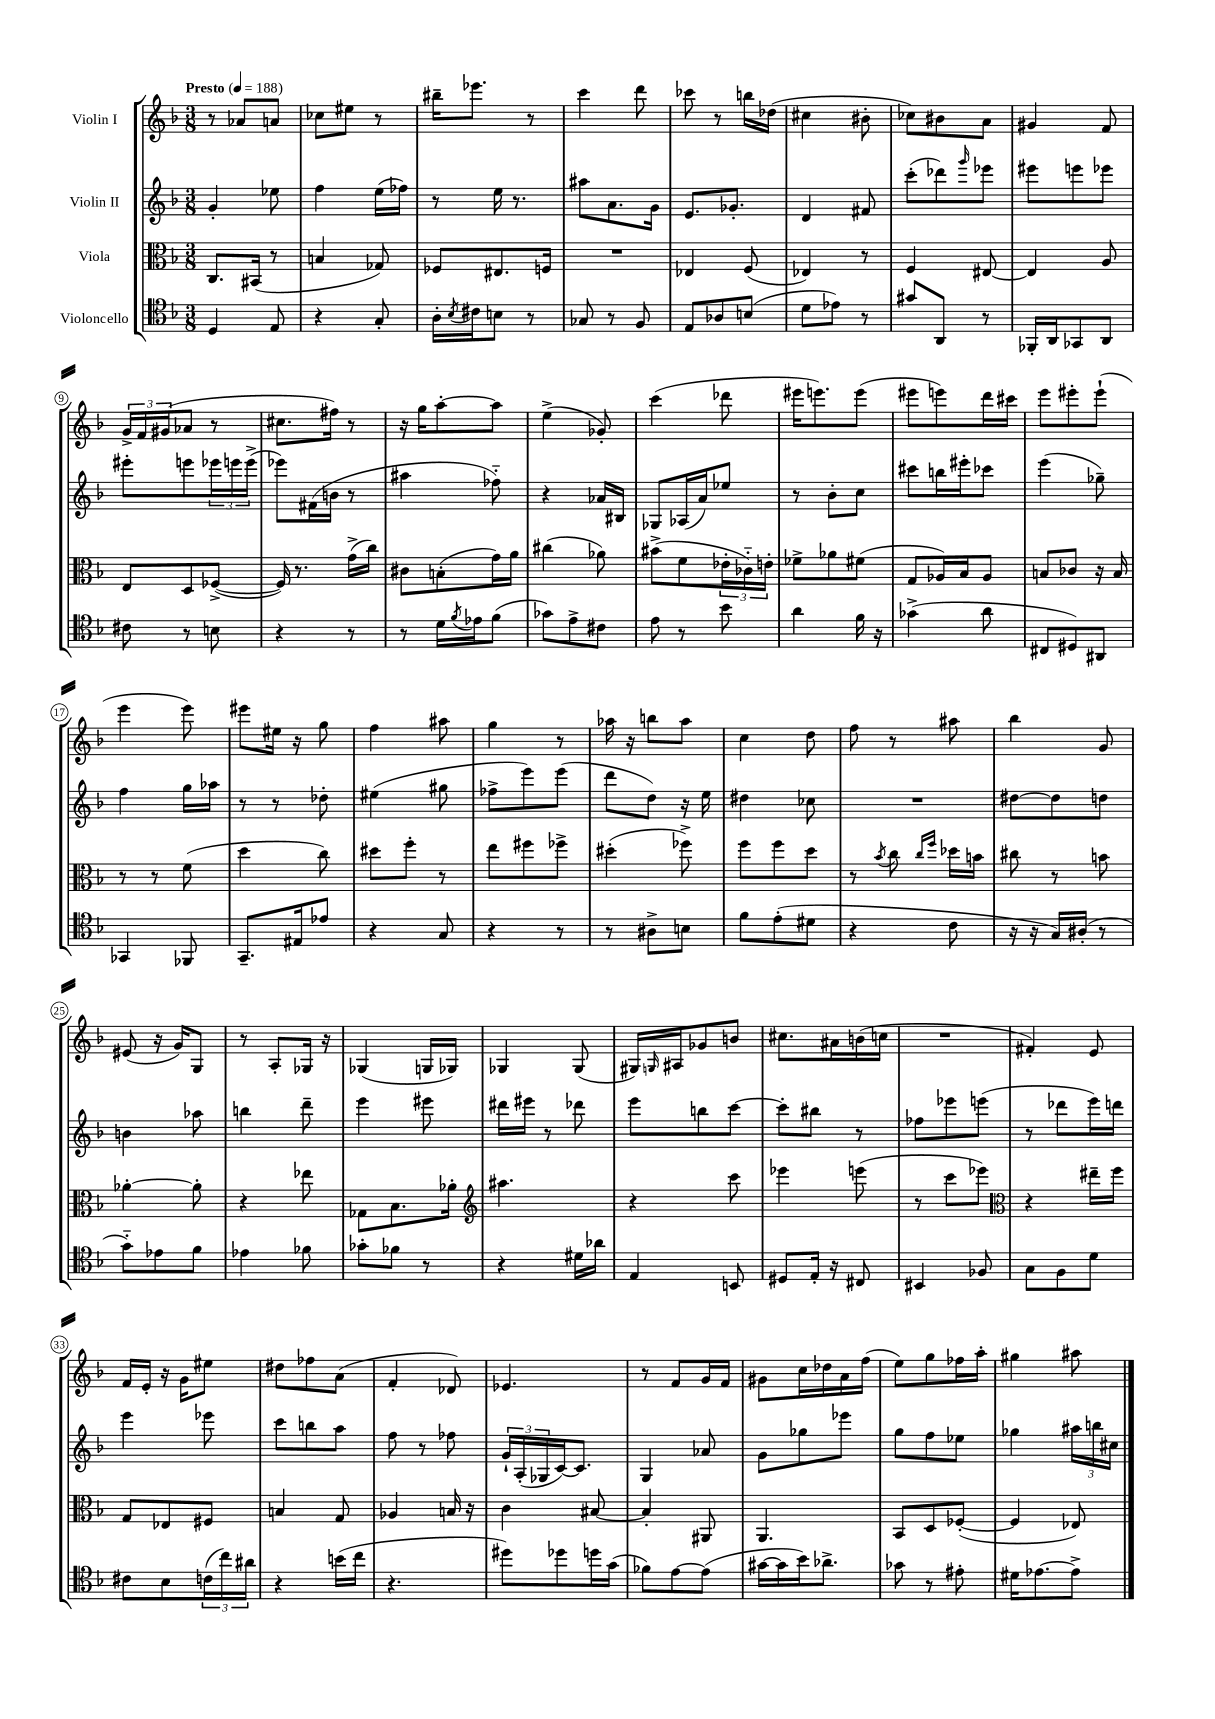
<<
\new StaffGroup <<
\new Staff = "s0" \with { instrumentName = "Violin I" } {
    \clef treble \key f \major \numericTimeSignature \time 3/8 \tempo "Presto" 4 = 188
    r8 aes'8 a'8 |
    ces''8 eis''8 r8 |
    bis''16-- ees'''8. r8 |
    c'''4 d'''8 |
    ces'''8 r8 b''16 des''16( |
    cis''4 bis'8-. |
    ces''8) bis'8 a'8 |
    gis'4 f'8 |
    \tuplet 3/2 { g'16-> f'16 gis'16( } aes'8 r8 |
    cis''8. fis''16) r8 |
    r16 g''16 a''8~-. a''8 |
    e''4->( ges'8-.) |
    c'''4( des'''8 |
    eis'''16 e'''8.) e'''8( |
    eis'''8 e'''8) d'''16 cis'''16 |
    e'''8 eis'''8-. eis'''8-!( |
    e'''4 e'''8) |
    eis'''8 eis''16 r16 g''8 |
    f''4 ais''8 |
    g''4 r8 |
    aes''16 r16 b''8 aes''8 |
    c''4 d''8 |
    f''8 r8 ais''8 |
    bes''4 g'8 |
    eis'8( r16 g'16) g8 |
    r8 a8-. ges16 r16 |
    ges4( g16 ges16) |
    ges4 ges8( |
    gis16) \grace { g16 } ais16 ges'8 b'8 |
    cis''8. ais'16 b'16( c''16 |
    R4. |
    fis'4-.) e'8 |
    f'16 e'16-. r16 g'16 eis''8 |
    dis''8 fes''8 a'8( |
    f'4-. des'8) |
    ees'4. |
    r8 f'8 g'16 f'16 |
    gis'8 c''16 des''16 a'16 f''16( |
    e''8) g''8 fes''16 a''16-. |
    gis''4 ais''8 \bar "|." |
}
\new Staff = "s1" \with { instrumentName = "Violin II" } {
    \clef treble \key f \major \numericTimeSignature \time 3/8
    g'4-. ees''8 |
    f''4 e''16( fes''16) |
    r8 e''16 r8. |
    ais''8 a'8. g'16 |
    e'8. ges'8.-. |
    d'4 fis'8 |
    c'''8-.( des'''8) \grace { g'''16 } ees'''8 |
    eis'''8 e'''8 ees'''8 |
    eis'''8-. e'''8 \tuplet 3/2 { ees'''16 e'''16 e'''16->( } |
    ees'''8) fis'16( b'16 r8 |
    ais''4 fes''8-_) |
    r4 aes'16 bis16 |
    ges8 aes16( a'16) ees''8 |
    r8 bes'8-. c''8 |
    cis'''8 b''16 eis'''16-. ces'''8 |
    e'''4( ges''8--) |
    f''4 g''16 aes''16 |
    r8 r8 des''8-. |
    eis''4( gis''8 |
    fes''8-> e'''8) e'''8( |
    d'''8 d''8) r16 e''16 |
    dis''4 ces''8 |
    R4. |
    dis''8~ dis''8 d''8 |
    b'4 aes''8 |
    b''4 d'''8-- |
    e'''4 eis'''8 |
    dis'''16 eis'''16 r8 des'''8 |
    e'''8 b''8 c'''8~ |
    c'''8-. bis''8 r8 |
    fes''8 ees'''8 e'''8( |
    r8 des'''8 e'''16) d'''16 |
    e'''4 ees'''8 |
    c'''8 b''8 a''8 |
    f''8 r8 fes''8 |
    \tuplet 3/2 { g'16-! a16-.( ges16 } c'16~) c'8. |
    g4 aes'8 |
    g'8 ges''8 ees'''8 |
    g''8 f''8 ees''8 |
    ges''4 \tuplet 3/2 { ais''16 b''16 cis''16 } \bar "|." |
}
\new Staff = "s2" \with { instrumentName = "Viola" } {
    \clef alto \key f \major \numericTimeSignature \time 3/8
    c8. bis,16( r8 |
    b4 ges8) |
    fes8 eis8. f16 |
    R4. |
    ees4 f8( |
    ees4) r8 |
    f4 eis8~ |
    eis4 a8 |
    e8 d8 fes8~->( |
    fes16) r8. g'16->( c''16) |
    cis'8 b8-.( g'16) a'16 |
    cis''4( aes'8) |
    bis'8->( f'8 \tuplet 3/2 { ees'16-. ces'16-_) e'16-. } |
    fes'8-> aes'8 fis'8( |
    g8 aes16) bes16 aes8 |
    b8 ces'8 r16 b16 |
    r8 r8 f'8( |
    d''4 c''8) |
    dis''8 f''8-. r8 |
    e''8 fis''8 fes''8-> |
    dis''4-.( fes''8->) |
    f''8 f''8 d''8 |
    r8 \acciaccatura { bes'8 } c''8 \grace { c''16 f''16 } des''16 b'16 |
    cis''8 r8 b'8 |
    aes'4~-. aes'8-. |
    r4 ees''8 |
    ges8 bes8. aes'16-. |
    \clef treble ais''4. |
    r4 c'''8 |
    ees'''4 e'''8( |
    r8 c'''8 ees'''8) |
    \clef alto r4 eis''16-- f''16 |
    g8 ees8 fis8 |
    b4 g8 |
    aes4 b16 r16 |
    c'4 bis8~ |
    bis4-. ais,8 |
    a,4. |
    bes,8 d8 fes8~-.( |
    fes4 ees8) \bar "|." |
}
\new Staff = "s3" \with { instrumentName = "Violoncello" } {
    \clef tenor \key f \major \numericTimeSignature \time 3/8
    d4 e8 |
    r4 g8-. |
    a16-. \acciaccatura { bes8 } cis'16 b8 r8 |
    ges8 r8 f8 |
    e8 aes8 b8( |
    d'8 ees'8) r8 |
    gis'8 a,8 r8 |
    fes,16-. a,16 ges,8 a,8 |
    cis'8 r8 b8 |
    r4 r8 |
    r8 d'16 \acciaccatura { f'8 } ees'16 f'8( |
    ges'8) e'8-> cis'8 |
    e'8 r8 bes'8 |
    a'4 f'16 r16 |
    ges'4->( a'8 |
    cis8 dis8) ais,8 |
    ges,4 fes,8 |
    g,8.-- eis16 ees'8 |
    r4 g8 |
    r4 r8 |
    r8 ais8-> b8 |
    f'8 e'8-.( dis'8 |
    r4 c'8 |
    r16 r16 g16) ais16-.( r8 |
    g'8-_) ees'8 f'8 |
    ees'4 fes'8 |
    ges'8-. fes'8 r8 |
    r4 dis'16 aes'16 |
    e4 b,8 |
    dis8 e16-. r16 cis8 |
    bis,4 fes8 |
    g8 f8 d'8 |
    cis'8 bes8 \tuplet 3/2 { c'16( c''16) ais'16 } |
    r4 b'16( c''16 |
    r4. |
    dis''8) des''8 d''16 g'16( |
    fes'8) e'8~ e'8( |
    gis'16~ gis'16 bes'16) aes'8.-> |
    ges'8 r8 eis'8-. |
    dis'16 ees'8.~ ees'8-> \bar "|." |
}
>>
>>
\layout { \context { \Score \override BarNumber.stencil = #(make-stencil-circler 0.1 0.3 ly:text-interface::print) } }
